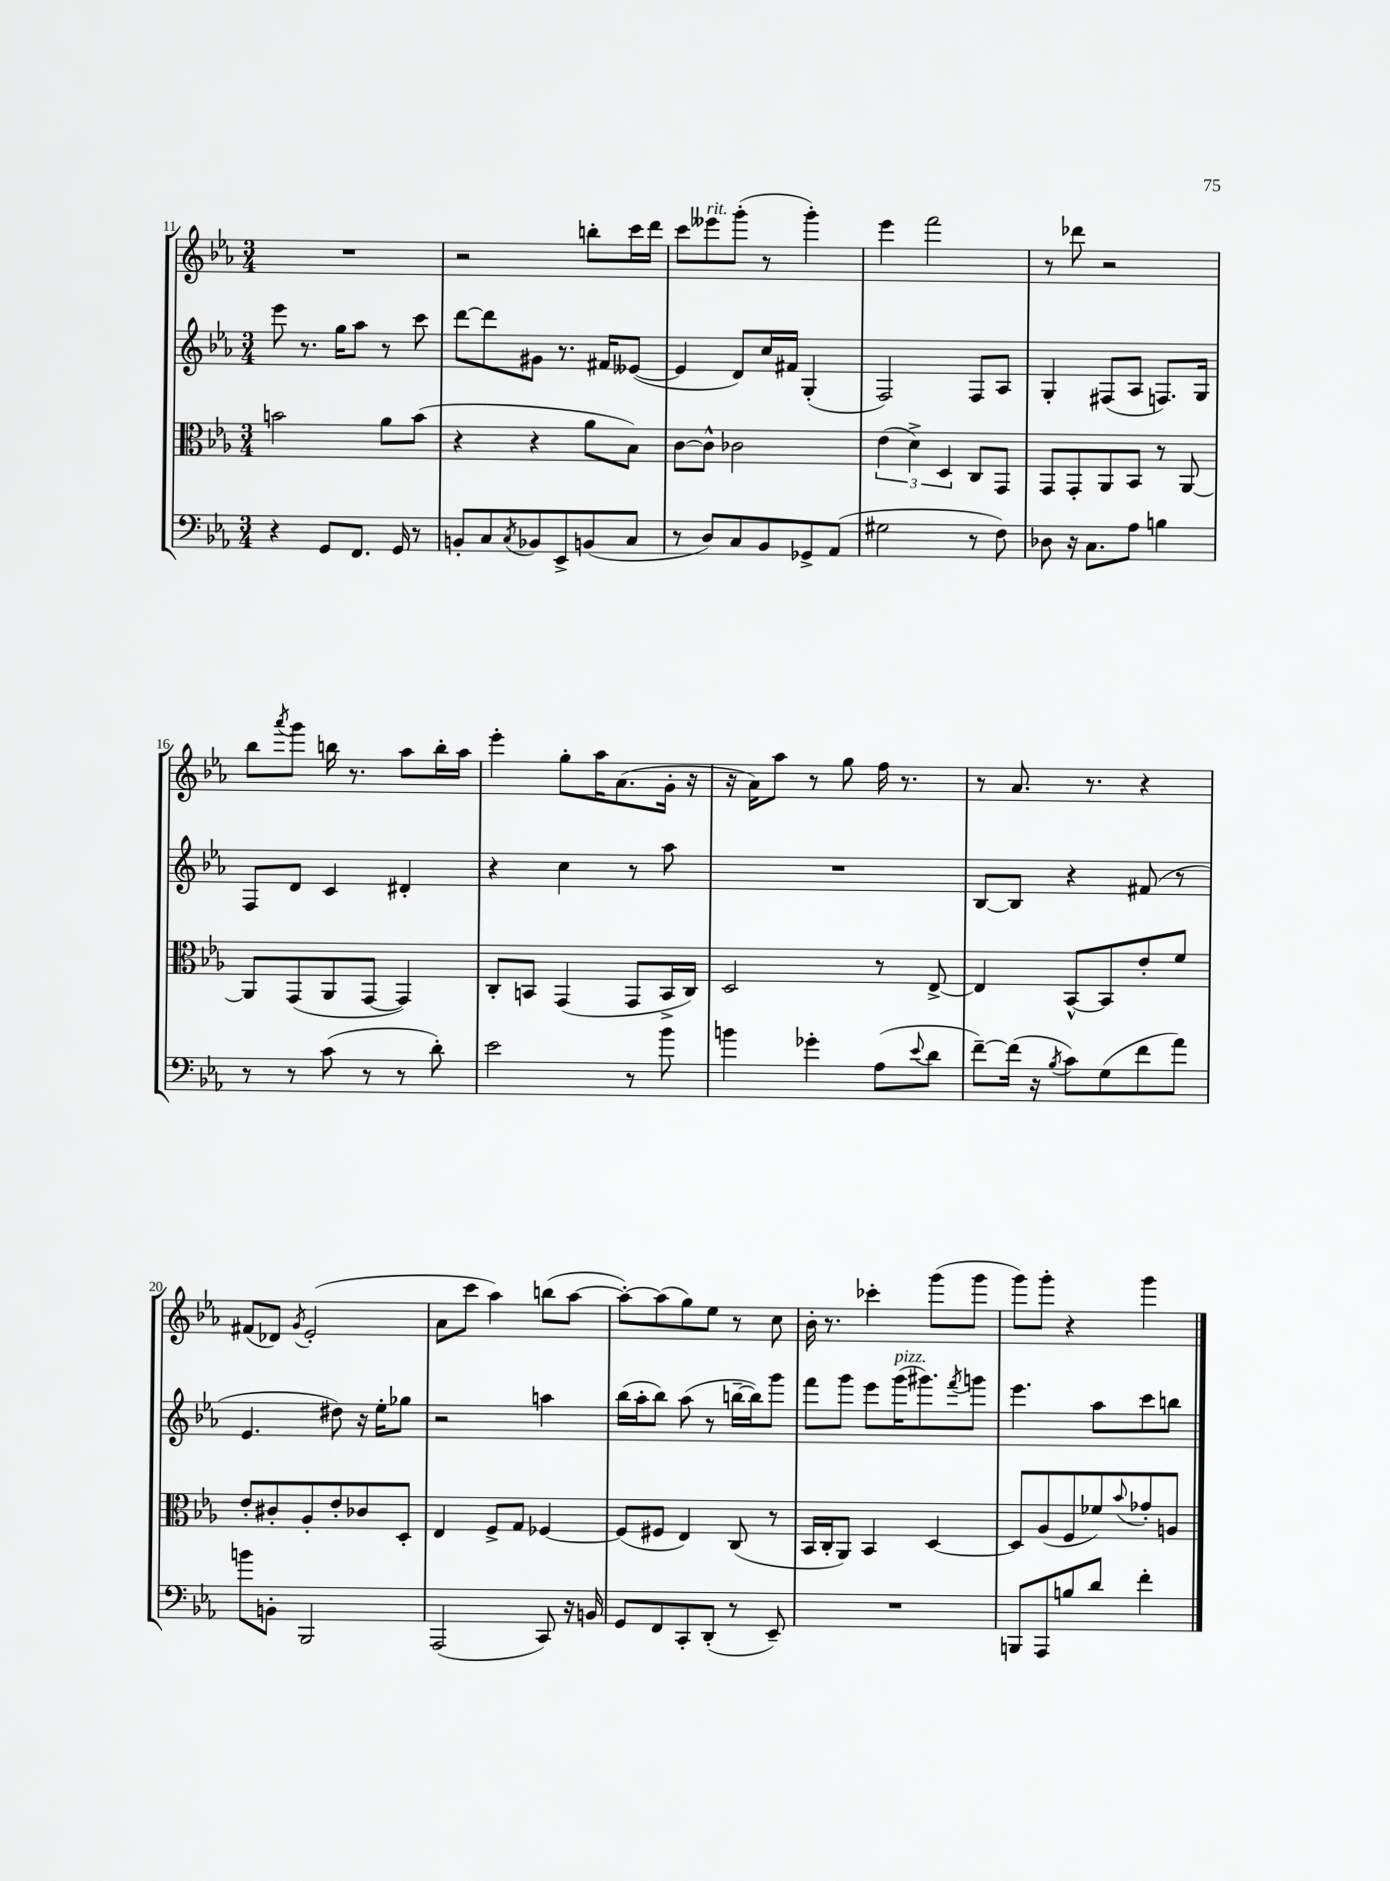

**kern	**kern	**kern	**kern
*staff4	*staff3	*staff2	*staff1
*clefF4	*clefC3	*clefG2	*clefG2
*k[b-e-a-]	*k[b-e-a-]	*k[b-e-a-]	*k[b-e-a-]
*M3/4	*M3/4	*M3/4	*M3/4
4r	2b\	8eee-\	2.r
.	.	8.r	.
8GG/L	.	.	.
.	.	16gg\LK	.
8.FF/J	.	8aa-\J	.
.	8a-\L	8r	.
16GG/	.	.	.
8r	(8b\J	8ccc\	.
=	=	=	=
8BB'/L	4r	[8ddd\L	2r
8C/	.	8ddd\]	.
8qC/	.	.	.
8BB-/	4r	8g#\J	.
8EE-^/	.	8.r	.
(8BB/	8a-\L	.	8bb'\L
.	.	16f#/LK	.
8C/J	8B-\J)	([8e--/J	16ccc\L
.	.	.	16ddd\JJ
=	=	=	=
8r	[8c\L	4e--/]	8ccc\L
8D/L)	8c^^\]J	.	8eee--\
8C/	2c-\	8d/L)	(8ggg'\J
8BB-/	.	16cc/L	8r
.	.	16f#/JJ	.
8GG-^/	.	(4G'/	4ggg'\)
(8AA-/J	.	.	.
=	=	=	=
2G#\	(6e-\	2F/)	4eee-\
.	6d^\)	.	.
.	.	.	2fff\
.	6D/	.	.
8r	8C/L	8F/L	.
8F\)	8GG/J	8A-/J	.
=	=	=	=
8D-\	8GG/L	4G'/	8r
16r	8GG'/	.	8ddd-\
8.C\L	.	.	.
.	8AA-/	(8F#/L	2r
8A-\J	8BB-/J	8A-/J	.
4B\	8r	8.F/L)	.
.	[8AA-/	.	.
.	.	16G/Jk	.
=	=	=	=
8r	8AA-/]L	8F/L	8bb-\L
.	.	.	8qaaa-/
8r	(8GG/	8d/J	8ggg\J
(8c\	8AA-/	4c/	16bb\
.	.	.	8.r
8r	[8GG/J	.	.
8r	4GG/])	4d#'/	8aa-\L
8d'\)	.	.	16bb'\L
.	.	.	16aa-\JJ
=	=	=	=
2e-\	8C'/L	4r	4eee-'\
.	8BB/J	.	.
.	(4GG/	4cc\	8gg'\L
.	.	.	16aa-\K
.	.	.	(8.a-\
8r	8GG/L	8r	.
8b-\	16BB^/L	8aa-\	16g'\Jk
.	16C/JJ)	.	16r
=	=	=	=
4b\	2D/	2.r	16r
.	.	.	16a-\LK)
.	.	.	8aa-\J
4g-'\	.	.	8r
.	.	.	8gg\
(8A-\L	8r	.	16ff\
.	.	.	8.r
8qqe-/	.	.	.
8d\J	[8E-^/	.	.
=	=	=	=
[8f~\L)	4E-/]	[8B-/L	8r
(16f\]Jk	.	8B-/]J	8.a-/
16r	.	.	.
8qB-/	.	.	.
8c\L)	[8BB-^^/L	4r	.
.	.	.	8.r
(8G\	8BB-/]	.	.
8f\	8e-'/	(8f#/	4r
8a-\J)	8f/J	8r	.
=	=	=	=
8b\L	8e-'/L	4.e-/	(8f#/L
8BB'\J	8c#'/	.	8d-/J)
.	.	.	8qg/
2BBB-/	8A-'/	.	(2e-'/
.	8e-'/	8dd#\)	.
.	8c-/	16r	.
.	.	16ee-'\LK	.
.	8D'/J	8gg-\J	.
=	=	=	=
(2AAA-/	4E-/	2r	8a-\L
.	.	.	8ccc\J
.	8F^/L	.	4aa-\)
.	8G/J	.	.
8CC/)	[4F-/	4aa\	(8bb\L
16r	.	.	[8aa-\J
16BB/	.	.	.
=	=	=	=
8GG/L	(8F-/]L	(16bb-\LL	8aa-'\_L)
.	.	16aa-'\J	.
8FF/	8F#/J	8bb-\J)	(8aa-\]
8CC'/	4E-/)	(8aa-\	8gg\)
(8DD'/J	.	8r	8ee-\J
8r	(8C/	[16bb~\LL	8r
.	.	16bb\]J)	.
8EE-~/)	8r	8ggg\J	8cc\
=	=	=	=
2.r	16BB-/LL	8fff\L	16b-'\
.	16C'/J	.	8.r
.	8AA-/J)	8ggg\J	.
.	4BB-/	8eee-\L	4ccc-'\
.	.	(16ggg\K	.
.	.	8.ggg#\)	.
.	[4D/	.	(8ggg\L
.	.	8qfff/	.
.	.	8ggg\J	8ggg\J
=	=	=	=
8BBB/L	8D/]L	4.eee-\	8ggg\L)
8AAA-/	(8A-/	.	8ggg'\J
8B/	8F/	.	4r
8d/J	8f-/)	8aa-\L	.
.	8qqb-/	.	.
4f'\	8g-'/	8ccc\	4ggg\
.	8A/J	8bb\J	.
==	==	==	==
*-	*-	*-	*-
